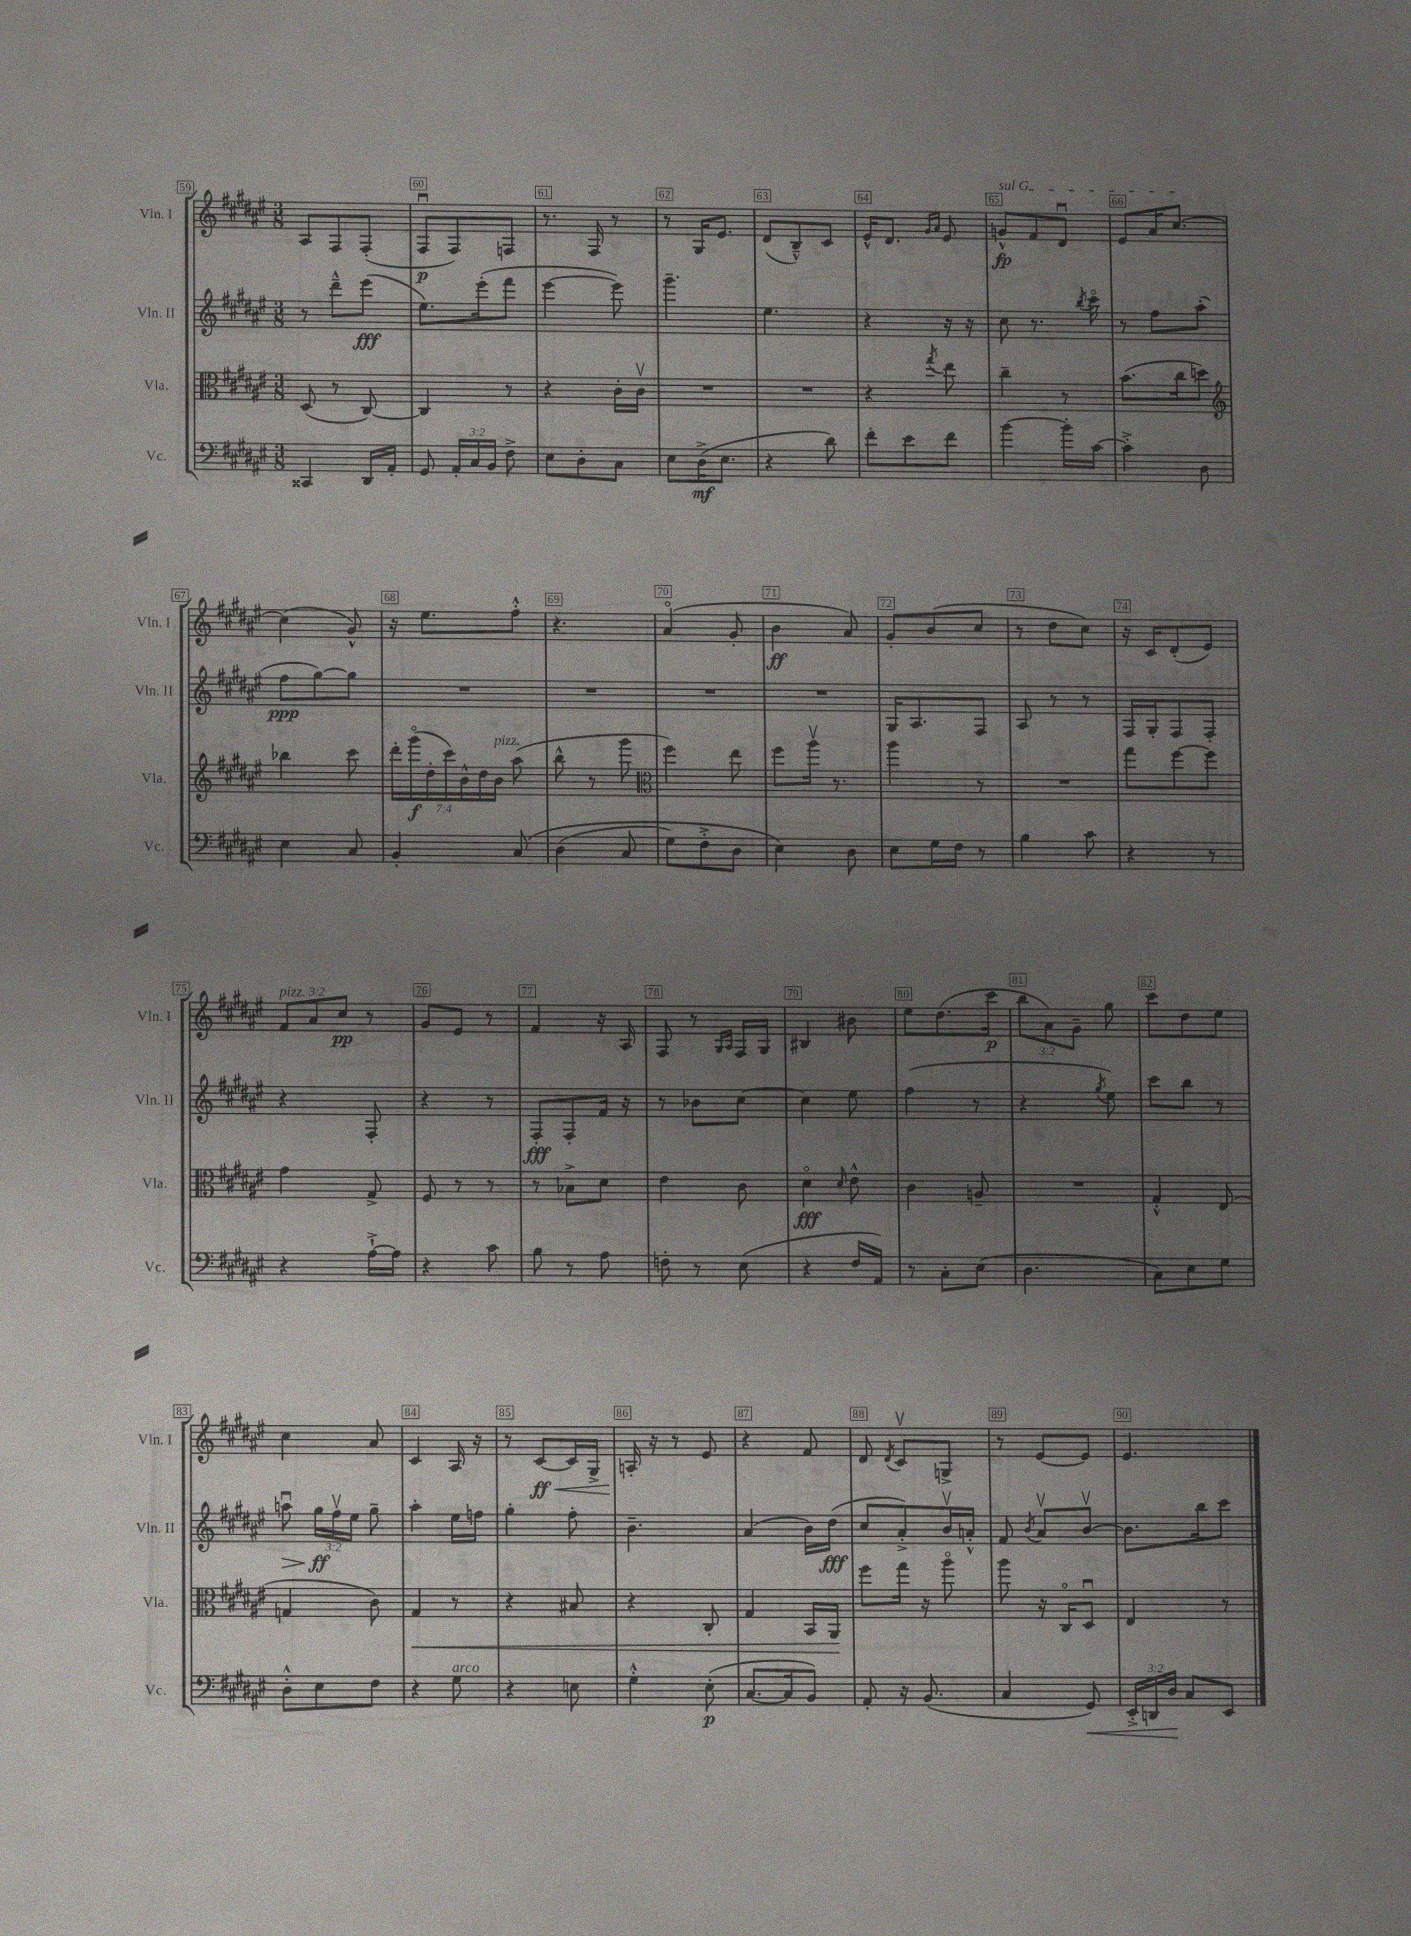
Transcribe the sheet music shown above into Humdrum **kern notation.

**kern	**kern	**kern	**kern
*staff4	*staff3	*staff2	*staff1
*clefF4	*clefC3	*clefG2	*clefG2
*k[f#c#g#d#a#e#]	*k[f#c#g#d#a#e#]	*k[f#c#g#d#a#e#]	*k[f#c#g#d#a#e#]
*M3/8	*M3/8	*M3/8	*M3/8
4CC##/	(8D#/	8r	8A#/L
.	8r	8ddd#~^^\L	8F#/
16DD#/LL	[8C#/)	(8eee#\J	(8F#'/J
16AA#'/JJ	.	.	.
=	=	=	=
8GG#/	4C#/]	8.ee#\L)	8F#u/L
24AA#'/LL	.	.	8F#/)
24C#/	.	.	.
.	.	(16eee#'\k	.
24BB/JJ	.	.	.
8F#^\	8r	8fff#\J	8F/J
=	=	=	=
8E#\L	4r	[4eee#\	8.r
8D#'\	.	.	.
.	.	.	16F#/
8C#\J	16c#'\LL	8eee#\])	8r
.	16c#v\JJ	.	.
=	=	=	=
8E#\L	4.r	4.ggg#~\	8r
(16D#^\K	.	.	16G#/LK
8.E#\J	.	.	8.e#/J
=	=	=	=
4r	4.r	4.ee#\	(8d#/L
.	.	.	8B~^^/)
8d#\)	.	.	8c#/J
=	=	=	=
8f#'\L	4r	4r	16e#^^/LK
.	.	.	8.d#/J
8e#\	.	.	.
.	.	.	16qqg#/LL
.	8qgg#/	.	16qqa#/JJ
8f#\J	8ee#\	16r	8e#/
.	.	16r	.
=	=	=	=
[4b\	4cc#~\	8cc#\	8g^^/L
.	.	8.r	8f#/
16b'\]LL	8r	.	8d#u/J
.	.	8qbb/	.
[16c#\JJ	.	16ccc#o\	.
=	=	=	=
4c#'^\]	(8.b\L	8r	8e#/L
.	.	8ff#\L	16a#/K
.	16cc#\k	.	[8.cc#/J
8D#\	8dd\J)	(8aa#'\J	.
=	=	=	=
*	*clefG2	*	*
4E#\	4bb-\	8ff#\L	(4cc#\]
.	.	[8gg#\)	.
8C#/	8ccc#\	8gg#\]J	8g#^^/)
=	=	=	=
4BB'/	28ddd#'\LL	4.r	16r
.	(28ggg#o\	.	.
.	.	.	8.ee#\L
.	28dd#'\	.	.
.	28ccc#\)	.	.
.	28b^^\	.	.
.	28dd#\	.	.
.	28b\JJ	.	.
&(8C#/	(8aa#\	.	8ff#'^^\J
=	=	=	=
(4D#\	8bb^^\	4.r	4.r
.	8r	.	.
8C#/	8ggg#\	.	.
=	=	=	=
*	*clefC3	*	*
8G#\L)	4ff#\)	4.r	(4a#o/
8F#'^\	.	.	.
8D#\J	8ee#\	.	8g#'/
=	=	=	=
4E#\&)	8ff#\L	4.r	4b\
.	16aa#v\Jk	.	.
.	8.r	.	.
8D#\	.	.	8a#/)
=	=	=	=
8E#\L	4aa#\	16G#/LK	8g#'/L
.	.	8.A#/	.
16G#\L	.	.	(8b/
16F#\JJ	.	.	.
8r	8r	8F#/J	8cc#/J
=	=	=	=
4B\	4.r	8A#/	8r
.	.	8r	8dd#\L
8c#\	.	8r	8cc#\J)
=	=	=	=
4r	8gg#\L	16F#/LL	16r
.	.	16G#'/J	16c#/LK
.	[8ff#\	8F#/	(8d#'/
8r	8ff#\]J	8F#'/J	8e#/J)
=	=	=	=
4r	4g#\	4r	12f#/L
.	.	.	12a#/
.	.	.	12cc#/J
[16A#`^\LL	8G#^/	8F#'/	8r
16A#\]JJ	.	.	.
=	=	=	=
4r	8F#/	4r	8g#/L
.	8r	.	8e#/J
8c#\	8r	8r	8r
=	=	=	=
8B\	8r	8F#'/L	4f#/
8r	8B-^\L	8F#'/	.
8A#\	8d#\J	16f#/Jk	16r
.	.	16r	16A#/
=	=	=	=
8F'\	4e#\	8r	8F#/
8r	.	8b-\L	8r
.	.	.	16qqG#/LL
.	.	.	16qqA#/JJ
(8E#\	8c#\	[8cc#\J	16F#/LL
.	.	.	16G#/JJ
=	=	=	=
4r	4d#o\	4cc#\]	4B#/
.	16qqd#/	.	.
16F#/LL	8e#^^\	8ee#\	8b#\
16AA#/JJ)	.	.	.
=	=	=	=
8r	4c#\	(4ff#\	8ee#\L
8C#'\L	.	.	(8.dd#\
(8E#\J	8A~/	8r	.
.	.	.	16ccc#\Jk
=	=	=	=
4.D#\	4.r	4r	12bb\L
.	.	.	12a#\)
.	.	.	12g#~\J
.	.	8qgg#/	.
.	.	8ee#\)	8gg#\
=	=	=	=
8C#\L)	4G#'^^/	8ccc#\L	8ccc#\L
8E#\	.	8bb\J	8dd#\
8G#\J	(8E#/	8r	8ee#\J
=	=	=	=
8D#'^^\L	4G/	8aau\	4cc#\
8E#\	.	24gg#\LL	.
.	.	24ff#v\	.
.	.	24ee#\JJ	.
8F#\J	8c#\)	8gg#~\	8a#/
=	=	=	=
4r	4G#/	4aa#'\	4c#/
8G#\	8r	16ee#\LL	16A#/
.	.	16ff\JJ	16r
=	=	=	=
4r	4r	4gg#'\	8r
.	.	.	[8c#/L
8E\	8B#/	8ff#'\	16c#/]L
.	.	.	16G#^/JJ
=	=	=	=
4G#'^^\	4r	4.b~\	16A'/
.	.	.	16r
.	.	.	8r
(8E#'\	8C#'/	.	8e#/
=	=	=	=
[8.C#/L	4G#/	(4a#/	4r
16C#/]k	.	.	.
8BB/J)	16BB/LL	16b\LL)	8f#/
.	16AA#/JJ	(16dd#\JJ	.
=	=	=	=
8AA#'/	8ff#\L	8cc#/L	8d#/
.	.	.	8qd#/
16r	16gg#\Jk	8a#'^/)	8c#v/L
(8.BB/	16r	.	.
.	8aa#o\	16bv/L	8G^/J
.	.	16a'^^/JJ	.
=	=	=	=
4C#/	8aa#\	8f#/	8r
.	.	8qb/	.
.	16r	8a#v/L	[8e#/L
.	16C#o/LK	.	.
8GG#/)	8D#u/J	[8bv/J	8e#/]J
=	=	=	=
24EE#'^/LL	4E#/	8.b\]L	4.e#/
24DD/	.	.	.
24D#/JJ	.	.	.
8C#/L	.	.	.
.	.	16bb\k	.
8EE#/J	8r	8ccc#\J	.
==	==	==	==
*-	*-	*-	*-
